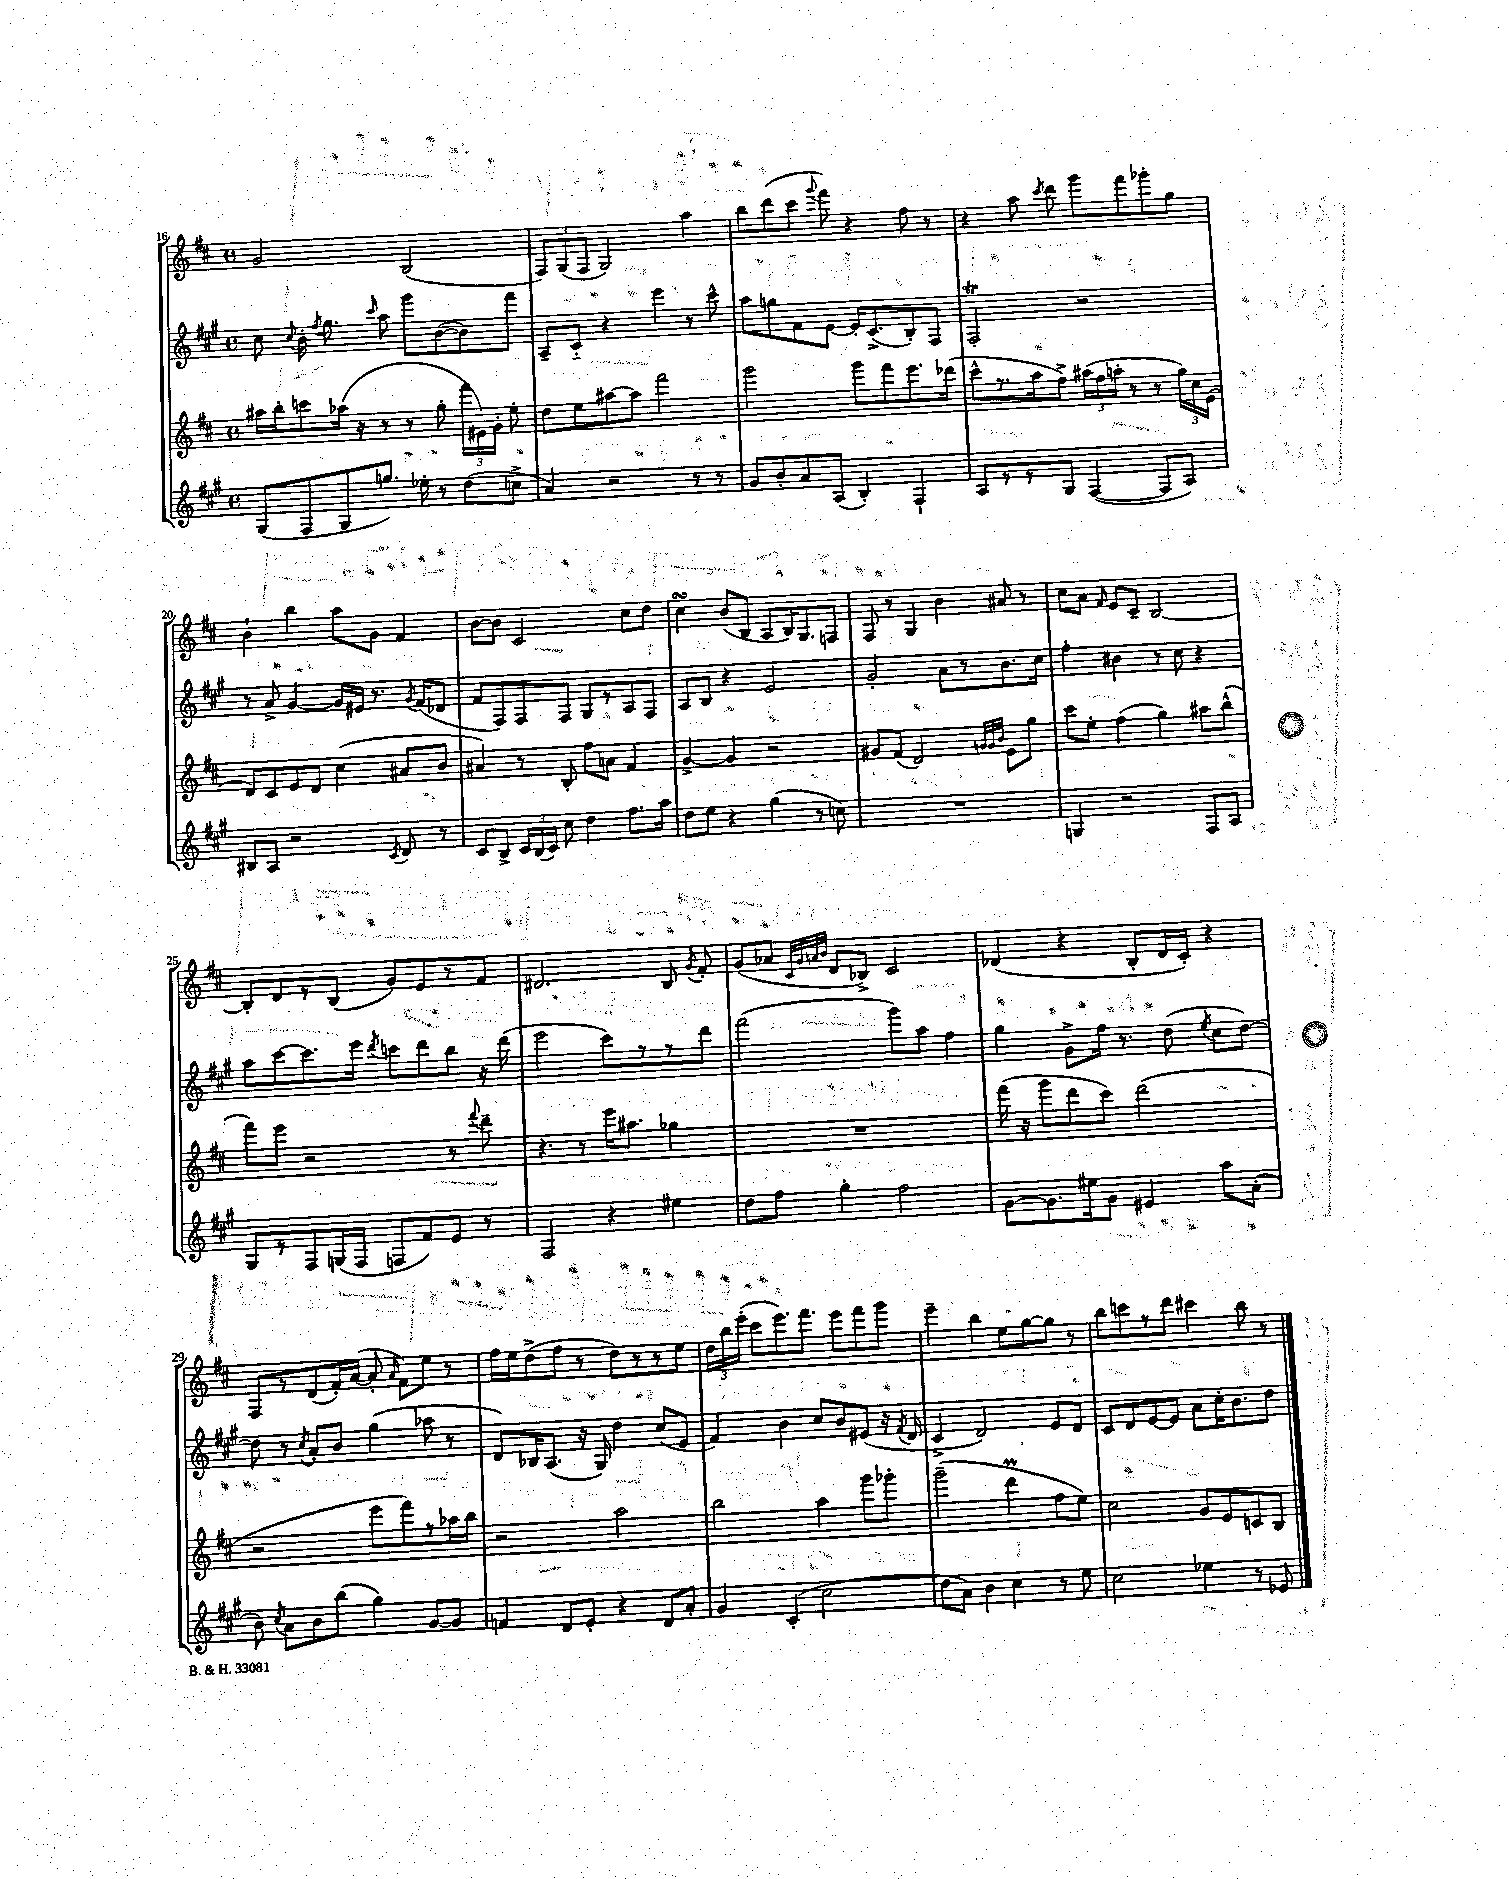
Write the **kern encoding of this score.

**kern	**kern	**kern	**kern
*staff4	*staff3	*staff2	*staff1
*clefG2	*clefG2	*clefG2	*clefG2
*k[f#c#g#]	*k[f#c#]	*k[f#c#g#]	*k[f#c#]
*M4/4	*M4/4	*M4/4	*M4/4
*met(c)	*met(c)	*met(c)	*met(c)
(8G#/L	16aa#\LL	8cc#\	2g/
.	16bb'\J	.	.
.	.	8qqcc#/	.
8F#/	8ccc\	16b'\	.
.	.	8qff#/	.
.	.	8.gg#\	.
8G#/	(16aa-\Jk	.	.
.	16r	.	.
.	.	16qqccc#/	.
8.gg/J)	8r	8aa\	.
.	8r	8ggg#\L	(2B/
16ee-'\	.	.	.
8r	8gg'\	([8b\	.
(8dd\L	24fff#\LL	8b\])	.
.	24e#\)	.	.
.	24g'\JJ	.	.
8cc^\J	8ee'\	8fff#\J	.
=	=	=	=
4a/)	8dd\L	8A~/L	12F#/L)
.	.	.	(12G/
.	8ee\	8c#'~/J	.
.	.	.	12F#/J
2r	[8aa#\	4r	2G/)
.	8aa#\]J	.	.
.	2fff#\	4eee\	.
8r	.	8r	4aa\
8r	.	8ccc#^^\	.
=	=	=	=
8g#/L	2ggg\	8aa\L	8bb\L
8b'/	.	8gg\	(8ddd\
8a/	.	8f#\	8ccc#\J
.	.	.	8qqggg/
(8A/J	.	[8e\J	8fff#\)
4B'/)	8ggg\L	16e'/]LK	4r
.	.	(8.c#^/	.
.	8fff#\	.	.
4F#`/	8.eee\	8B'/)	8ff#\
.	.	8F#/J	8r
.	(16ddd-\Jk	.	.
=	=	=	=
8A/L	8ccc#^^\L	2F#'/	4r
8r	8.r	.	.
8r	.	.	8aa\
.	16aa\k	.	.
.	.	.	8qccc#/
8G#/J	8ff#^\J)	.	8ddd\
([4F#/	(24aa#\LL	2r	8ggg\L
.	24ff#\	.	.
.	24aa'\JJ	.	.
.	8r	.	8fff#\
8F#/]L	8r	.	8ggg-'\
8A/J)	24gg\LL)	.	8gg\J
.	24cc#\	.	.
.	(24e\JJ	.	.
=	=	=	=
8B#/L	8d/L)	8r	4b`\
8A/J	8c#/	8a^/	.
2r	8e/	[4g#/	4bb\
.	8d/J	.	.
.	(4cc#\	16g#/]LL	8aa\L
.	.	16e#/JJ	.
.	.	8.r	8g\J
8qc#/	.	.	.
8d/	8a#/L	.	4f#/
.	.	8qg#/	.
.	.	(16f#/LK	.
8r	8b/J	8d-/J	.
=	=	=	=
8c#/L	4a#/)	8f#/L	[8b\L
8B^/J	.	8F#/)	8b\]J
24c#/LL	8r	8F#/	2c#/
(24B/	.	.	.
24c#/JJ)	.	.	.
8cc#\	8B'/	8F#/J	.
4dd\	8ff#\L	8G#/L	.
.	8a\J	8r	.
8.ff#\L	4f#/	8A/	8cc#\L
.	.	8F#/J	8dd\J
16aa\Jk	.	.	.
=	=	=	=
8dd\L	[4g^/	8A/L	4cc#\
8ee\J	.	8B/J	.
4r	4g/]	4r	(8b/L
.	.	.	8B/J
(4gg#\	2r	2e/	8A/L
.	.	.	16B/K)
.	.	.	8.G/
8r	.	.	.
8cc\)	.	.	8F/J
=	=	=	=
1r	8g#/L	2g#'/	8F#/
.	(8f#/J	.	8r
.	2d/)	.	4G/
.	.	8a\L	4b\
.	.	8r	.
.	32qqg/LLL	.	.
.	32qqg/	.	.
.	32qqb/JJJ	.	.
.	8e\L	8.b\	8a#/
.	8gg\J	.	8r
.	.	16cc#\Jk	.
=	=	=	=
4G/	8ccc#\L	4ff#'\	8cc#\L
.	8ee'\J	.	8a\J
.	.	.	16qqf#/
2r	(4ff#\	4b#\	8e/L
.	.	.	8c#~/J
.	4gg\)	8r	[2B/
.	.	8cc#\	.
8F#/L	8aa#\L	4r	.
8A/J	(8bb^^\J	.	.
=	=	=	=
8G#/L	8fff#\L)	8aa\L	8B'/]L
8r	8eee\J	[8ccc#\	8d/
8F#/	2r	8.ccc#\]	8r
(16G/L	.	.	(8B/J
16F#/JJ	.	16eee\Jk	.
.	.	8qddd/	.
8F/L	.	8ccc\L	8g/L)
8f#/)	.	8ddd\	8e/
8e/J	8r	8bb\J	8r
.	8qqfff#/	.	.
8r	8ddd~\	16r	8f#/J
.	.	(16ddd\	.
=	=	=	=
2F#/	4.r	2eee\	2.d#/
.	8r	.	.
4r	16eee\LK	8ccc#\L)	.
.	8.aa#\J	.	.
.	.	8r	.
4ee#\	4gg-\	8r	8B/
.	.	.	8qg/
.	.	8ddd\J	8f#'/
=	=	=	=
8dd\L	1r	(2fff#\	(8g/L
8ff#\J	.	.	8a-/J
.	.	.	32qqc#/LLL
.	.	.	32qqg/
.	.	.	32qqa/
.	.	.	32qqb/JJJ
4gg#'\	.	.	8d/L
.	.	.	8B-^/J)
2ff#\	.	8ggg#\L)	2c#/
.	.	8aa\J	.
.	.	4ff#\	.
=	=	=	=
[8g#\L	(16fff#\	4gg#\	(4d-/
.	16r	.	.
8.g#\]	8ggg\L	.	.
.	8ddd\	8g#^\L	4r
16ee#\k	.	.	.
8g#\J	8ccc#\J)	16ff#\Jk	.
.	.	8.r	.
4e#/	(2ddd\	.	8B'/L
.	.	(8dd\	16d-/L
.	.	.	16c#'/JJ)
.	.	8qee/	.
8aa\L	.	8cc#\L	4r
(8a'\J	.	[8dd\J)	.
=	=	=	=
8b\)	2r	8dd\]	8F#/L
8qcc#/	.	.	.
8a\L	.	8r	8r
.	.	8qcc#/	.
8b\	.	8a'/L	(8d/
(8bb\J	.	8b/J	16f#'/L)
.	.	.	([16a/JJ
4gg#\)	8eee\L	(4gg#\	8a'/]
.	.	.	16qqa/
.	8fff#\)	.	8f#\L)
[8g#/L	8r	8aa-\	8ee\J
8g#/]J	16aa-\L	8r	8r
.	16bb\JJ	.	.
=	=	=	=
4f/	2r	8d/L)	16ff#\LL
.	.	.	16ee\J
.	.	16B-/K	(8dd^\
.	.	(8.A/J	.
8d/L	.	.	8ff#\J
8e'/J	.	16r	8r
.	.	16G#/)	.
4r	2aa\	4dd\	8dd\L)
.	.	.	8r
8d/L	.	(8cc#/L	8r
8a'/J	.	8e/J	8ee\J
=	=	=	=
4g#/	2bb\	4f#/)	24dd\LL
.	.	.	24bb\
.	.	.	(24eee'\JJ
.	.	.	8ccc#\L
(4c#'/	.	4b\	8.eee\)
.	.	.	8.fff#\J
2cc#\	4aa\	8cc#/L	.
.	.	8b/	8eee\L
.	8ggg\L	(8e#/J	8fff#\
.	8ggg-'\J	16r	8ggg\J
.	.	8qf#/	.
.	.	16d/	.
=	=	=	=
8dd\L	(2ggg~\	4c#^/	4eee~\
8a\J)	.	.	.
4b\	.	2d/)	4bb\
4cc#\	4ddd\	.	8ee\L
.	.	.	[8gg\
8r	8ff#\L	8e/L	8gg\]J
8ee\	8ee\J)	8d/J	8r
=	=	=	=
2cc#\	2cc#\	8c#/L	8bb\L
.	.	8d/	8ccc\
.	.	[8e/	8r
.	.	8e/]J	8ddd\J
4ee-\	8g/L	8a\L	4ccc#\
.	8e/	16cc#'\K	.
.	.	8.b\	.
8r	8c/	.	8bb\
8e-/	8B/J	8dd\J	8r
==	==	==	==
*-	*-	*-	*-
